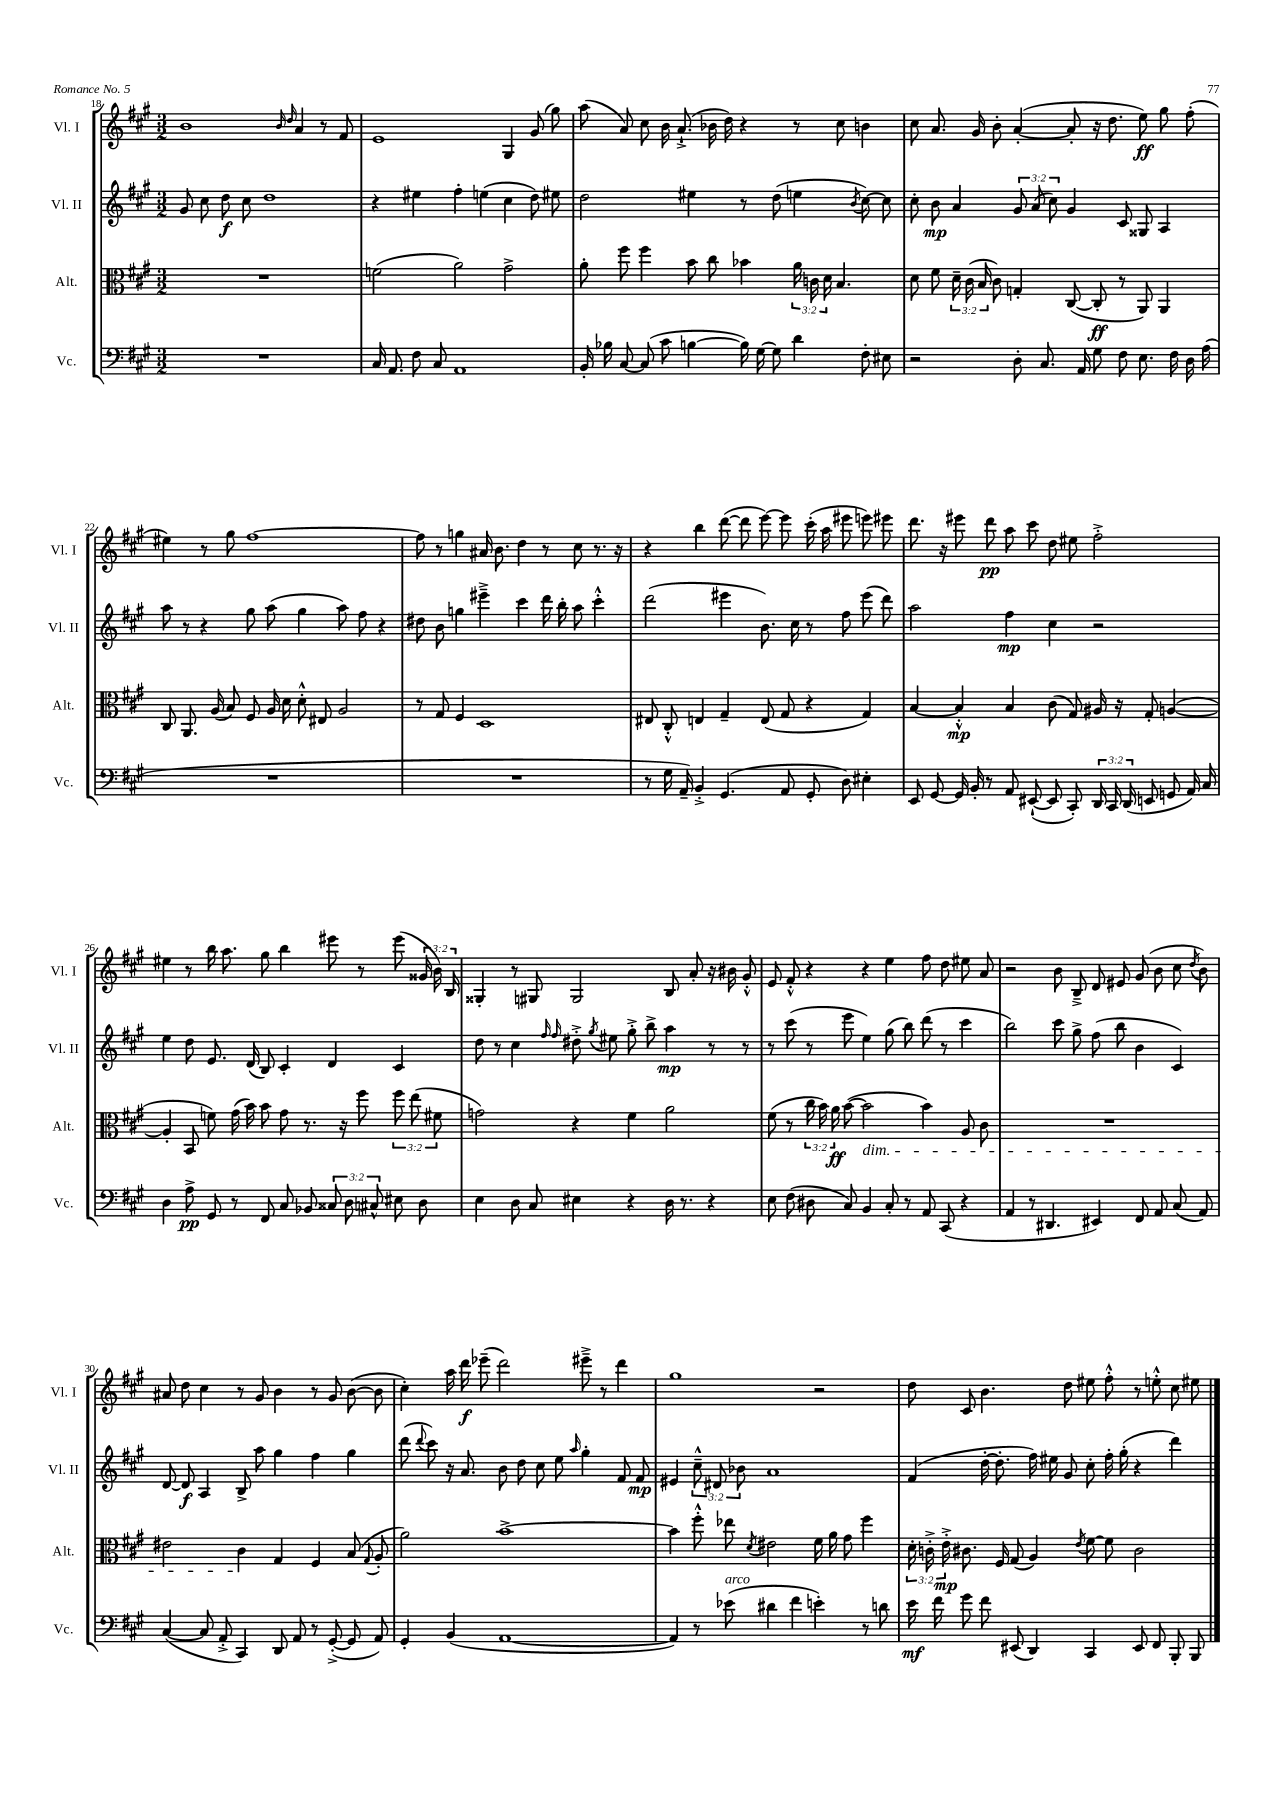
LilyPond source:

<<
\new StaffGroup <<
\new Staff = "s0" \with { instrumentName = "Vl. I" shortInstrumentName = "Vl. I" } {
    \clef treble \key a \major \numericTimeSignature \time 3/2 \override Staff.TupletNumber.text = #tuplet-number::calc-fraction-text
    \autoBeamOff b'1 \grace { b'16 d''16 } a'4 r8 fis'8 |
    e'1 gis4 gis'8( gis''8) |
    a''8( a'8) cis''8 b'16 a'8.-!->( bes'16 d''16) r4 r8 cis''8 b'4 |
    cis''8 a'8. gis'16 b'8-. a'4~-.( a'8-. r16 d''8. e''8\ff) gis''8 fis''8-.( |
    eis''4) r8 gis''8 fis''1~ |
    fis''8 r8 g''4 ais'16 b'8. d''4 r8 cis''8 r8. r16 |
    r4 b''4 d'''8~( d'''8 e'''8~) e'''8 cis'''16-.( a''16 eis'''8 e'''8) eis'''8 |
    d'''8. r16 eis'''8 d'''8\pp a''8 cis'''8 d''8 eis''8 fis''2-.-> |
    eis''4 r8 b''16 a''8. gis''8 b''4 eis'''8 r8 eis'''8( \tuplet 3/2 { gisis'16 b'16) b16 } |
    gisis4-. r8 gis8 gis2 b8 a'8-. r16 bis'16 gis'8-.-^ |
    e'8 fis'8-.-^ r4 r4 e''4 fis''8 d''8 eis''8 a'8 |
    r2 b'8 b8---> d'8 eis'8 gis'8( b'8 cis''8 \acciaccatura { d''8 } b'8) |
    ais'8 d''8 cis''4 r8 gis'8 b'4 r8 gis'8 b'8~( b'8 |
    cis''4-.) a''16 d'''16\f ees'''8--( d'''2) eis'''8---> r8 d'''4 |
    gis''1 r2 |
    d''8 cis'8 b'4. d''8 eis''8 fis''8-.-^ r8 e''8-.-^ cis''8 eis''8 \bar "|." |
}
\new Staff = "s1" \with { instrumentName = "Vl. II" shortInstrumentName = "Vl. II" } {
    \clef treble \key a \major \numericTimeSignature \time 3/2 \override Staff.TupletNumber.text = #tuplet-number::calc-fraction-text
    \autoBeamOff gis'8 cis''8 d''8\f cis''8 d''1 |
    r4 eis''4 fis''4-. e''4( cis''4 d''8) eis''8 |
    d''2 eis''4 r8 d''8( e''4 \acciaccatura { b'8 } cis''8~) cis''8 |
    cis''8-. b'8\mp a'4 \tuplet 3/2 { gis'8 a'8( cis''8) } gis'4 cis'8 gisis8 a4 |
    a''8 r8 r4 gis''8 a''8( gis''4 a''8) fis''8 r4 |
    dis''8 b'8 g''4 eis'''4---> cis'''4 d'''16 b''16-. a''8 cis'''4-.-^ |
    d'''2( eis'''4 b'8.) cis''16 r8 fis''8 eis'''8( d'''8) |
    a''2 fis''4\mp cis''4 r2 |
    e''4 d''8 e'8. d'16( b8) cis'4-. d'4 cis'4 |
    d''8 r8 cis''4 \grace { fis''16 fis''16 } dis''8-.-> \acciaccatura { gis''8 } eis''8 gis''8-.-> b''8-> a''4\mp r8 r8 |
    r8 cis'''8( r8 e'''8 e''4) gis''8( b''8) d'''8( r8 cis'''4 |
    b''2) cis'''8 gis''8-> fis''8( b''8 b'4 cis'4) |
    d'8~ d'8\f a4 b8-> a''8 gis''4 fis''4 gis''4 |
    d'''8( \appoggiatura { d'''8 } cis'''8) r16 a'8. b'8 d''8 cis''8 e''8 \grace { a''16 } gis''4-. fis'8 fis'8\mp |
    eis'4 \tuplet 3/2 { cis''8---^ dis'8 bes'8 } a'1 |
    fis'4( d''16~-. d''8.-. fis''16) eis''16 gis'8 cis''8-. fis''16-. gis''16-.( r4 d'''4) \bar "|." |
}
\new Staff = "s2" \with { instrumentName = "Alt." shortInstrumentName = "Alt." } {
    \clef alto \key a \major \numericTimeSignature \time 3/2 \override Staff.TupletNumber.text = #tuplet-number::calc-fraction-text
    \autoBeamOff R1. |
    f'2( a'2) gis'2-> |
    a'8-. fis''8 fis''4 b'8 cis''8 bes'4 \tuplet 3/2 { a'16 c'16 d'16 } b4. |
    d'8 fis'8 \tuplet 3/2 { d'16-- cis'16( b16 } cis'8) g4-. cis8~( cis8-.\ff r8 a,8) a,4 |
    cis8 a,8. a16( b8) fis8 a16 d'16 d'8-.-^ eis8 a2 |
    r8 gis8 fis4 d1 |
    eis8 cis8-.-^ e4 gis4-- e8( gis8 r4 gis4) |
    b4~ b4-.-^\mp b4 cis'8( gis8) ais16 r16 gis8-. a4~( |
    a4-. b,8 f'8) gis'16( b'16) b'8 gis'8 r8. r16 fis''8 \tuplet 3/2 { fis''8 e''8( fis'8 } |
    g'2) r4 fis'4 a'2 |
    fis'8( r8 \tuplet 3/2 { cis''16 b'16) a'16\ff } b'8~( b'2\dim b'4) a8 cis'8 |
    R1. |
    eis'2 cis'4\! gis4 fis4 b8( \appoggiatura { gis8 } a8-. |
    a'2) b'1~-> |
    b'4 fis''8-.-^ ees''8 \acciaccatura { d'8 } eis'2 fis'16 a'16 gis'8 fis''4 |
    \tuplet 3/2 { d'16-. c'16-.-> e'16-.->\mp } cis'8. fis16 gis8( a4) \acciaccatura { e'8 } fis'8~ fis'8 cis'2 \bar "|." |
}
\new Staff = "s3" \with { instrumentName = "Vc." shortInstrumentName = "Vc." } {
    \clef bass \key a \major \numericTimeSignature \time 3/2 \override Staff.TupletNumber.text = #tuplet-number::calc-fraction-text
    \autoBeamOff R1. |
    cis16 a,8. fis8 cis8 a,1 |
    b,16-. bes16 cis8~ cis8( cis'8 b4~ b16) gis16~ gis8 d'4 fis8-. eis8 |
    r2 d8-. cis8. a,16 gis8 fis8 e8. fis16 d16 a16( |
    R1. |
    R1. |
    r8 gis16 a,16--) b,4-.-> gis,4.( a,8 gis,8-. d8) eis4-. |
    e,8 gis,8~ gis,16 b,16-. r8 a,8 eis,8~-!( eis,8 cis,8-.) \tuplet 3/2 { d,16 cis,16 d,16( } e,8 g,8 a,16) cis16 |
    d4 a8->\pp gis,8 r8 fis,8 cis8 bes,8 \tuplet 3/2 { cisis8 d8 cis8-^ } eis8 d8 |
    e4 d8 cis8 eis4 r4 d16 r8. r4 |
    e8 fis8( dis8 cis8) b,4 cis8-. r8 a,8 cis,8( r4 |
    a,4 r8 dis,4. eis,4) fis,8 a,8 cis8( a,8) |
    cis4~( cis8 a,8-.-> cis,4) d,8 a,8 r8 gis,8~-.->( gis,8 a,8) |
    gis,4-. b,4( a,1~ |
    a,4) r8 ees'8^\markup { \italic "arco" }( dis'4 fis'4 e'4-.) r8 d'8 |
    e'16\mf fis'16 gis'8 fis'8 eis,8( d,4) cis,4 eis,8 fis,8 b,,8-. b,,8 \bar "|." |
}
>>
>>
\layout { \context { \Score currentBarNumber = #18 } }
